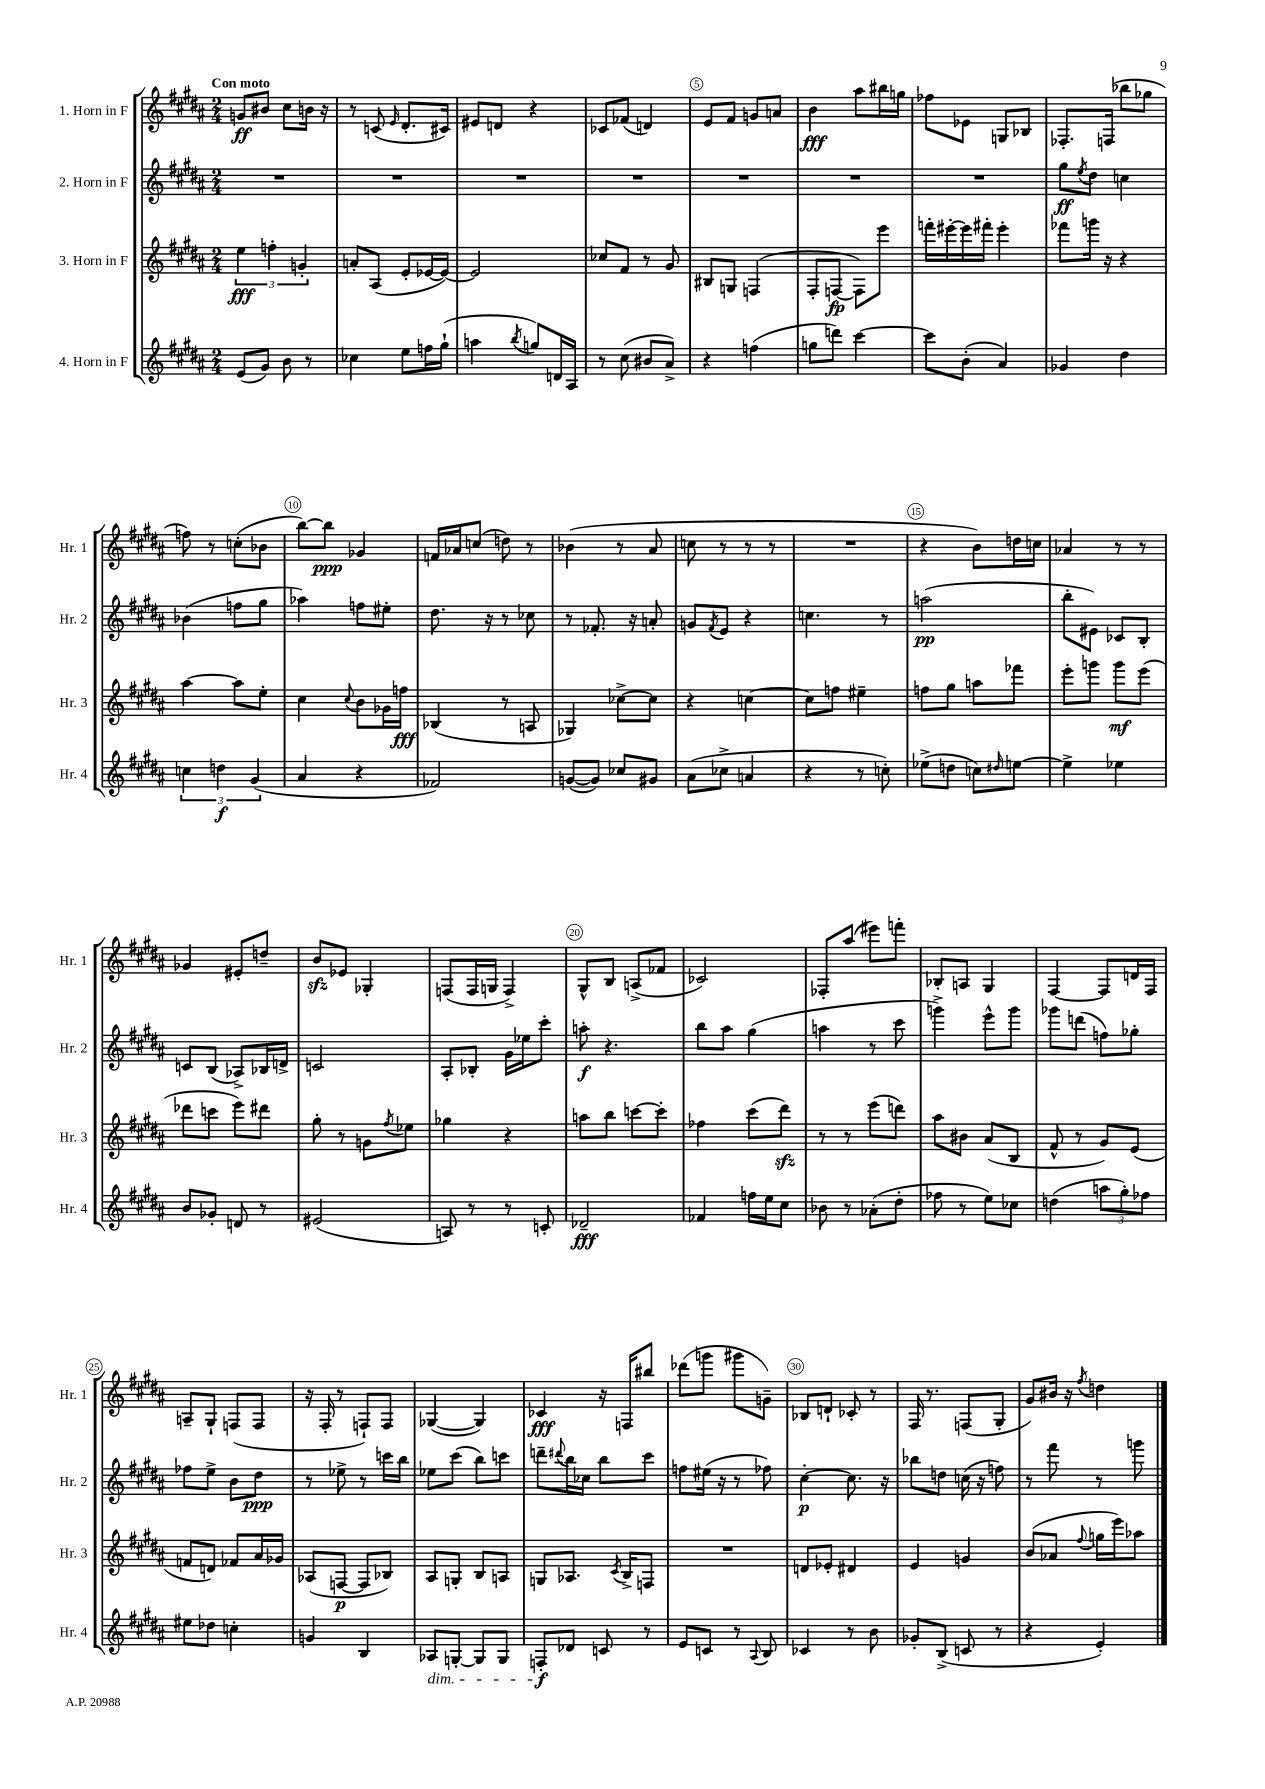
<<
\new StaffGroup <<
\new Staff = "s0" \with { instrumentName = "1. Horn in F" shortInstrumentName = "Hr. 1" } {
    \clef treble \key b \major \numericTimeSignature \time 2/4 \tempo "Con moto"
    g'8\ff bis'8 cis''8 b'16 r16 |
    r8 c'8( \grace { e'16 } dis'8.-. cis'16) |
    eis'8 d'8 r4 |
    ces'8 fes'8( d'4) |
    e'8 fis'8 g'8 a'8 |
    b'4\fff ais''8 bis''16 g''16 |
    fes''8 ees'8 g8 bes8 |
    fes8.-. f16( bes''8 ges''8 |
    f''8) r8 c''8-.( bes'8 |
    b''8~) b''8\ppp ges'4 |
    f'16 aes'16 c''8( d''8) r8 |
    bes'4( r8 ais'8 |
    c''8 r8 r8 r8 |
    R2 |
    r4 b'8) d''16 c''16 |
    aes'4 r8 r8 |
    ges'4 eis'8-. d''8-- |
    b'8\sfz ees'8 ges4-. |
    f8( f16 g16 f4->) |
    gis8-^ b8 a8->( fes'8 |
    ces'2) |
    fes8-. ais''8( eis'''8) f'''8-. |
    bes8-. a8 gis4 |
    fis4~ fis8 d'16 fis16 |
    a8-- gis8-! f8( f8 |
    r16 fis16-. r8 f8-!) f8 |
    ges4~( ges4) |
    ces'4\fff r16 f16 bis''8 |
    des'''8( g'''8 gis'''8 g'8--) |
    bes8 d'8-! ces'8-. r8 |
    fis16 r8. f8( gis8-. |
    gis'8) bis'16 r16 \acciaccatura { fis''8 } d''4 \bar "|." |
}
\new Staff = "s1" \with { instrumentName = "2. Horn in F" shortInstrumentName = "Hr. 2" } {
    \clef treble \key b \major \numericTimeSignature \time 2/4
    R2 |
    R2 |
    R2 |
    R2 |
    R2 |
    R2 |
    R2 |
    gis''8\ff \acciaccatura { e''8 } dis''8 c''4 |
    bes'4( f''8 gis''8 |
    aes''4) f''8 eis''8-. |
    dis''8. r16 r8 ces''8 |
    r8 fes'8.-. r16 a'8-. |
    g'8 \acciaccatura { fis'8 } e'8 r4 |
    c''4. r8 |
    a''2\pp( |
    b''8-. eis'8) ces'8 b8-. |
    c'8 b8( aes8->) bes16 d'16-> |
    c'2 |
    ais8-. bes8-. gis'16 ees''16 cis'''8-. |
    a''8-.\f r4. |
    b''8 ais''8 gis''4( |
    a''4 r8 cis'''8 |
    g'''4->) e'''8-^ g'''8 |
    ges'''8 d'''8( f''8) ges''8-. |
    fes''8 e''8-> b'8 dis''8\ppp |
    r8 ees''8-> r8 c'''16 b''16 |
    ees''8 cis'''8( b''8) c'''8 |
    d'''8-- \appoggiatura { dis'''8 } b''16 ces''16 b''8 cis'''8 |
    f''8 eis''16( r16 r8 fes''8) |
    cis''4~-.\p cis''8. r16 |
    bes''8 d''8 c''16( r16 f''8) |
    r8 fis'''8 r8 g'''8 \bar "|." |
}
\new Staff = "s2" \with { instrumentName = "3. Horn in F" shortInstrumentName = "Hr. 3" } {
    \clef treble \key b \major \numericTimeSignature \time 2/4
    \tuplet 3/2 { e''4\fff f''4-. g'4-. } |
    a'8-. ais8( e'8-. ees'16~ ees'16~) |
    ees'2 |
    ces''8 fis'8 r8 gis'8 |
    bis8 g8 f4( |
    fis8-. f8~\fp f8) e'''8 |
    f'''16-. eis'''16~-. eis'''16 fis'''16-. eis'''4-. |
    fes'''8 g'''16 r16 r4 |
    ais''4~ ais''8 e''8-. |
    cis''4 \appoggiatura { cis''8 } b'8 ges'16 f''16\fff |
    bes4( r8 a8 |
    ges4) ces''8~-> ces''8 |
    r4 c''4~ |
    c''8 f''8 eis''4-- |
    f''8 gis''8 a''8 fes'''8 |
    e'''8-. g'''8 g'''8\mf e'''8( |
    des'''8 c'''8 e'''8) dis'''8 |
    gis''8-. r8 g'8 \acciaccatura { fis''8 } ees''8 |
    ges''4 r4 |
    a''8 b''8 c'''8~ c'''8-. |
    fes''4 cis'''8( dis'''8\sfz) |
    r8 r8 e'''8( d'''8) |
    ais''8 bis'8 ais'8( b8 |
    fis'8-^ r8 gis'8) e'8( |
    f'8 d'8) fes'8 ais'16 ges'16 |
    aes8( f8~\p f8 bes8) |
    ais8 g8-. b8 a8 |
    g8 aes8. \acciaccatura { cis'8 } b16-> f8 |
    R2 |
    d'8 ees'8-. dis'4 |
    e'4 g'4 |
    b'8( aes'8 \appoggiatura { fis''8 } g''16 e'''16) aes''8 \bar "|." |
}
\new Staff = "s3" \with { instrumentName = "4. Horn in F" shortInstrumentName = "Hr. 4" } {
    \clef treble \key b \major \numericTimeSignature \time 2/4
    e'8( gis'8) b'8 r8 |
    ces''4 e''8 f''16 gis''16-!( |
    a''4 \acciaccatura { b''8 } g''8) d'16 ais16 |
    r8 cis''8( bis'8 ais'8->) |
    r4 f''4( |
    g''8 d'''8) cis'''4~ |
    cis'''8 b'8-.( ais'4) |
    ges'4 dis''4 |
    \tuplet 3/2 { c''4 d''4\f gis'4( } |
    ais'4 r4 |
    fes'2) |
    g'8~( g'8) ces''8 gis'8 |
    ais'8( ces''8-> a'4 |
    r4 r8 c''8-.) |
    ees''8->( d''8 c''8) \grace { dis''16 } e''8~ |
    e''4-> ees''4 |
    b'8 ges'8-. d'8 r8 |
    eis'2( |
    a8) r8 r8 c'8-. |
    des'2--\fff |
    fes'4 f''16 e''16 cis''8 |
    bes'8 r8 aes'8-.( dis''8-. |
    fes''8 r8 e''8) ces''8 |
    d''4( \tuplet 3/2 { a''8 gis''8-.) fes''8 } |
    eis''8 des''8 c''4-. |
    g'4 b4 |
    aes8\dim g8~-. g8 g8 |
    f8-.\f\! des'8 c'8 r8 |
    e'8 c'8 r8 \appoggiatura { ais8 } b8 |
    ces'4 r8 b'8 |
    ges'8-. b8->( c'8 r8 |
    r4 e'4-.) \bar "|." |
}
>>
>>
\layout { \context { \Score \override BarNumber.break-visibility = ##(#f #t #t) barNumberVisibility = #(every-nth-bar-number-visible 5) \override BarNumber.stencil = #(make-stencil-circler 0.1 0.3 ly:text-interface::print) } }
